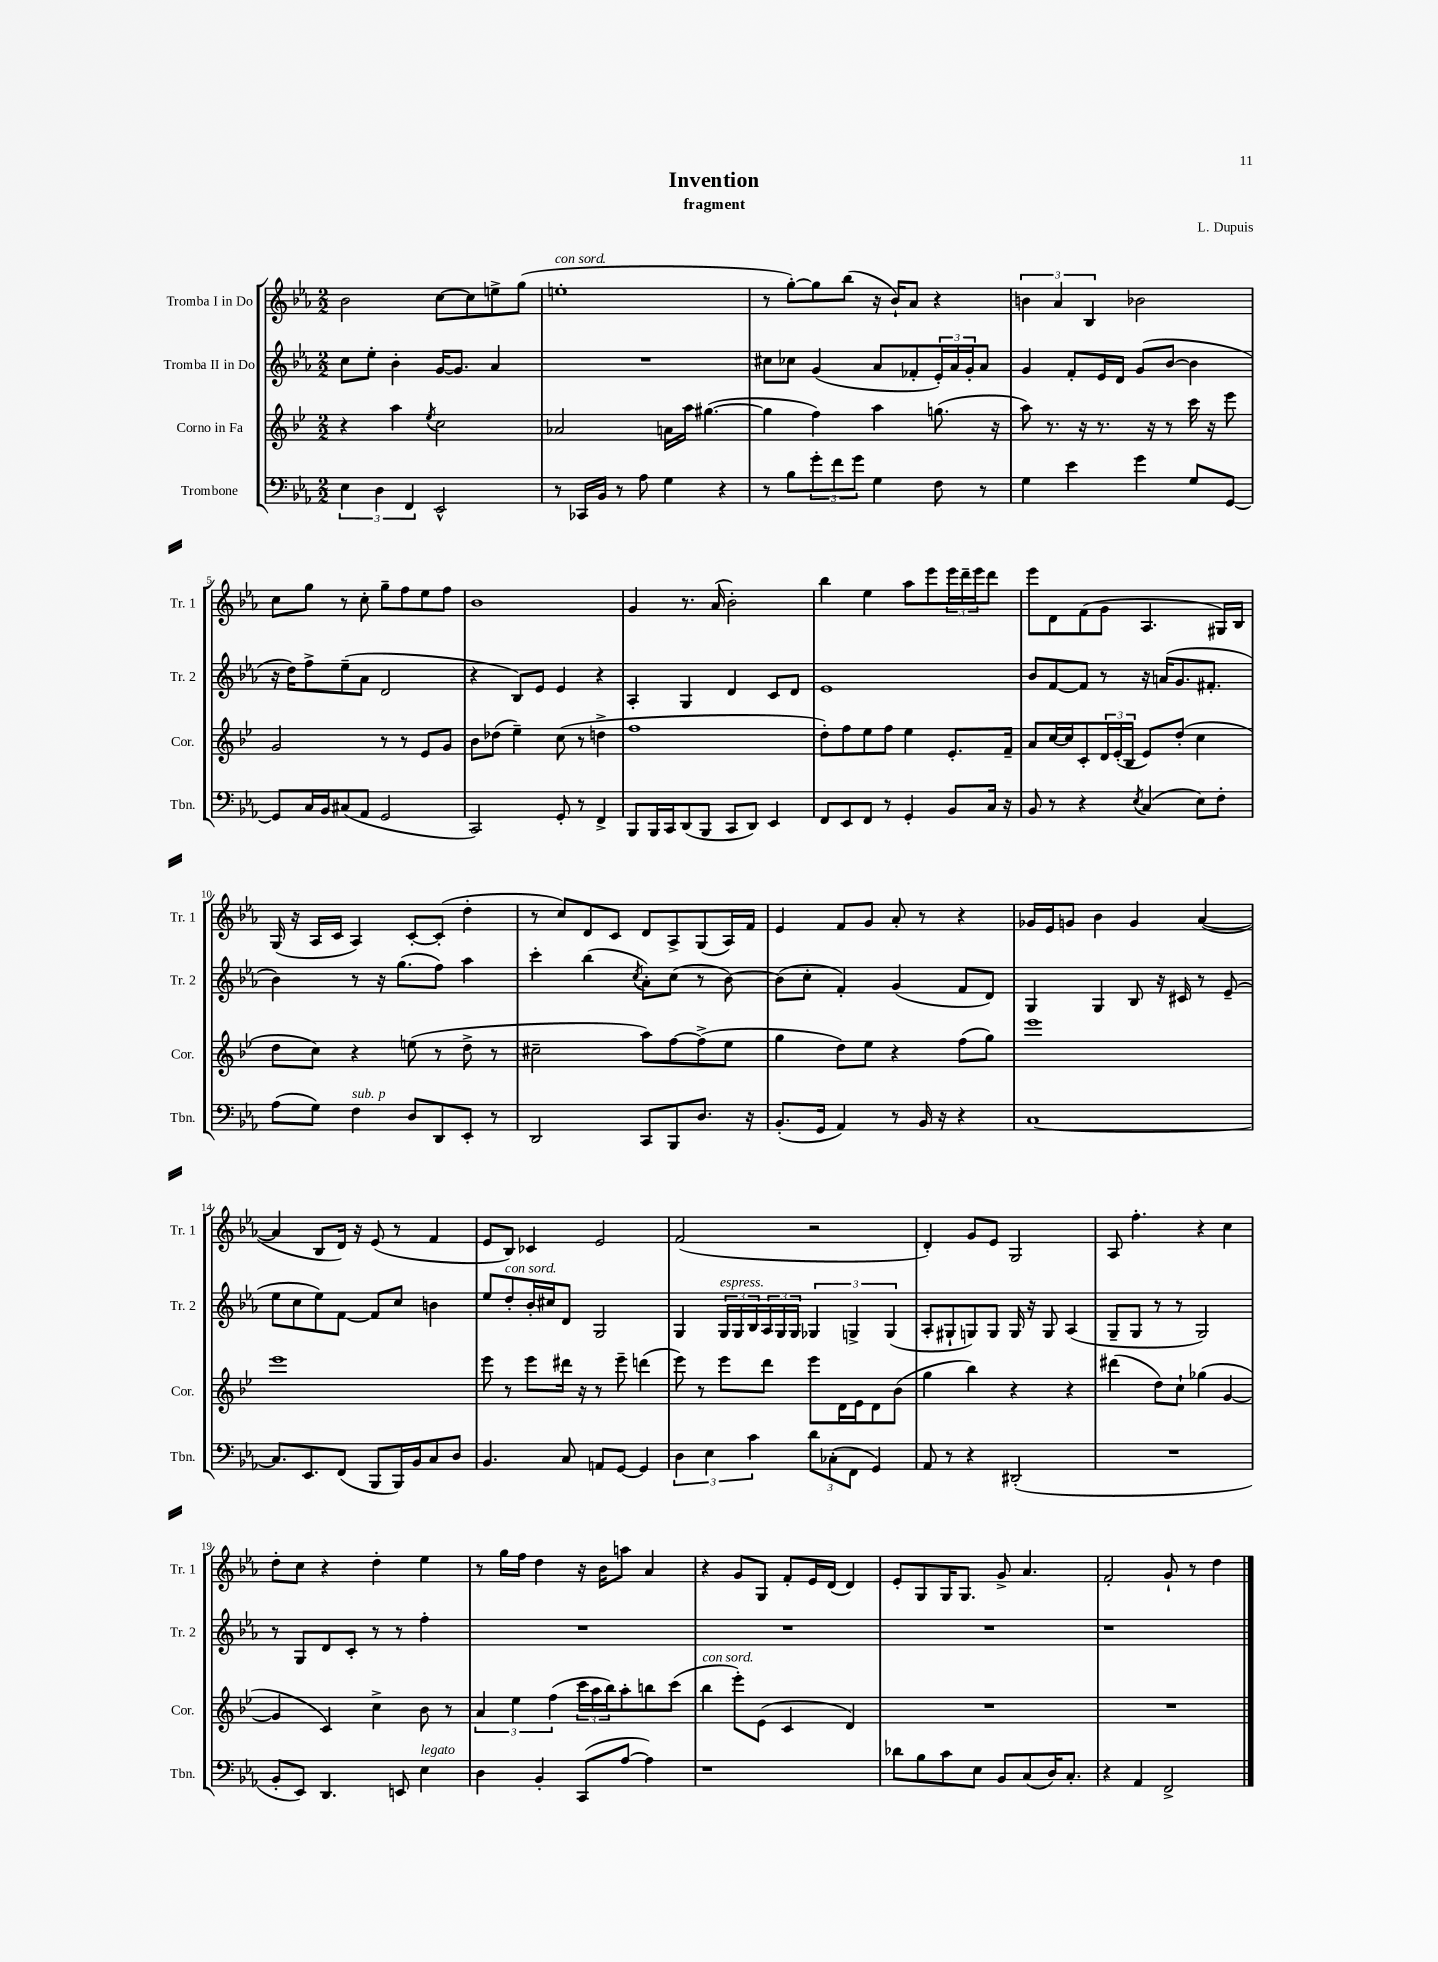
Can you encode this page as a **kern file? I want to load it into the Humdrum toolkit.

**kern	**kern	**kern	**kern
*staff4	*staff3	*staff2	*staff1
*clefF4	*clefG2	*clefG2	*clefG2
*k[b-e-a-]	*k[b-e-]	*k[b-e-a-]	*k[b-e-a-]
*M2/2	*M2/2	*M2/2	*M2/2
6E-	4r	8cc	2b-
.	.	8ee-'	.
6D	.	.	.
.	4aa	4b-'	.
6FF	.	.	.
.	8qee-	.	.
2EE-^^	2cc	[16g	[8cc
.	.	8.g]	.
.	.	.	8cc]
.	.	4a-	8ee^
.	.	.	(8gg
=	=	=	=
8r	2a-	1r	1ee'
16CC-	.	.	.
16BB-	.	.	.
8r	.	.	.
8A-	.	.	.
4G	16a	.	.
.	16aa	.	.
.	([4.gg#	.	.
4r	.	.	.
=	=	=	=
8r	4gg#]	8cc#	8r
8B-	.	8cc-	[8gg')
12g'	4ff)	(4g	8gg]
12f	.	.	.
.	.	.	(8bb-
12g	.	.	.
4G	4aa	8a-	16r
.	.	.	16b-`)
.	.	8f-'	8a-
8F	(8.gg	24e-')	4r
.	.	24a-	.
.	.	24g'	.
8r	.	8a-	.
.	16r	.	.
=	=	=	=
4G	8aa)	4g	6b
.	8.r	.	.
.	.	.	6a-
4e-	.	8f'	.
.	16r	.	.
.	.	.	6B-
.	8.r	16e-	.
.	.	16d	.
4g	.	(8g	2b-
.	16r	.	.
.	8r	[8b-	.
8G	16ccc	4b-]	.
.	16r	.	.
[8GG	8eee-	.	.
=	=	=	=
8GG]	2g	16r	8cc
.	.	16dd)	.
16C	.	8ff^	8gg
16BB-	.	.	.
(8C#	.	(8ee-~	8r
8AA-	.	8a-	8cc'
2GG	8r	2d	8gg~
.	8r	.	8ff
.	8e-	.	8ee-
.	8g	.	8ff
=	=	=	=
2CC)	8b-	4r	1b-
.	(8dd-	.	.
.	4ee-~)	8B-)	.
.	.	8e-	.
8GG'	(8cc	4e-	.
8r	8r	.	.
4FF^	4dd^	4r	.
=	=	=	=
8BBB-	1ff	4A-'	4g
16BBB-	.	.	.
16CC	.	.	.
(8DD	.	4G	8.r
8BBB-	.	.	.
.	.	.	(16a-
8CC	.	4d	2b-')
8DD)	.	.	.
4EE-	.	8c	.
.	.	8d	.
=	=	=	=
8FF	8dd')	1e-	4bb-
8EE-	8ff	.	.
8FF	8ee-	.	4ee-
8r	8ff	.	.
4GG'	4ee-	.	8aa-
.	.	.	8eee-
8BB-	8.e-'	.	24eee-
.	.	.	24ddd~
.	.	.	24eee-
16C	.	.	8ddd
16r	16f~	.	.
=	=	=	=
8BB-	8a	8b-	8eee-
8r	[16cc	[8f	8d
.	16cc]	.	.
4r	8c'	8f]	(8f
.	24d	8r	8g
.	(24e-'	.	.
.	24B-	.	.
8qE-	.	.	.
(4C	8e-)	16r	4.A-
.	.	(16a	.
.	(8dd'	8.g	.
8E-)	4cc	.	.
.	.	8.f#'	.
8F'	.	.	16G#)
.	.	.	16B-
=	=	=	=
(8A-	8dd	4b-)	(16G
.	.	.	16r
8G)	8cc)	.	16A-
.	.	.	16c
4F	4r	8r	4A-)
.	.	16r	.
.	.	(8.gg	.
8D	(8ee	.	[8c'
8DD	8r	8ff)	(8c']
8EE-'	8dd^	4aa-	4dd'
8r	8r	.	.
=	=	=	=
2DD	2cc#~	4ccc'	8r
.	.	.	8cc)
.	.	(4bb-	8d
.	.	.	8c
.	.	8qcc	.
8CC	8aa)	8a-')	8d
8BBB-	[8ff	(8cc	8A-^
8.D	(8ff^]	8r	(8G
.	8ee-	[8b-)	16A-)
16r	.	.	16f
=	=	=	=
(8.BB-'	4gg	(8b-]	4e-
.	.	8cc'	.
16GG	.	.	.
4AA-)	8dd)	4f')	8f
.	8ee-	.	8g
8r	4r	(4g	8a-'
16BB-	.	.	8r
16r	.	.	.
4r	(8ff	8f	4r
.	8gg)	8d)	.
=	=	=	=
[1C	1eee-	4G	16g-
.	.	.	16e-
.	.	.	8g
.	.	4G	4b-
.	.	8B-	4g
.	.	16r	.
.	.	16c#	.
.	.	8r	([4a-
.	.	(8e-~	.
=	=	=	=
8.C]	1eee-	8ee-	4a-]
.	.	8cc	.
8.EE-	.	.	.
.	.	8ee-)	8B-
(8FF	.	[8f	16d)
.	.	.	16r
8BBB-	.	8f]	(8e-
16BBB-)	.	8cc	8r
16BB-	.	.	.
8C	.	4b	4f
8D	.	.	.
=	=	=	=
4.BB-	8eee-	8ee-	8e-
.	8r	8dd'	8B-)
.	8eee-	16b-'	4c-
.	.	16cc#	.
8C	16ddd#	8d	.
.	16r	.	.
8AA	8r	2G	2e-
[8GG	8eee-~	.	.
4GG]	(4ddd	.	.
=	=	=	=
6D	8eee-)	4G	(2f
.	8r	.	.
6E-	.	.	.
.	8eee-	24G	.
.	.	24G	.
6c	.	24B-	.
.	8ddd	24A-	.
.	.	24G	.
.	.	24G	.
12d	8eee-	6G-	2r
(12C-'	.	.	.
.	16d	.	.
12FF	.	6G^	.
.	16e-	.	.
4GG)	8d	.	.
.	.	(6G	.
.	(8b-	.	.
=	=	=	=
8AA-	4gg	8A-'	4d')
8r	.	8G#`	.
4r	4bb-)	8G)	8g
.	.	8G	8e-
(2DD#'	4r	16G	2G
.	.	16r	.
.	.	8G	.
.	4r	(4A-	.
=	=	=	=
1r	(4ddd#	8G~	8A-
.	.	8G	4.ff'
.	8dd)	8r	.
.	8cc`	8r	.
.	(4gg-	2G)	4r
.	[4g	.	4cc
=	=	=	=
8BB-'	4g]	8r	8dd'
8EE-)	.	8G	8cc
4.DD	4c)	8d	4r
.	.	8c'	.
.	4cc^	8r	4dd'
8EE	.	8r	.
4E-	8b-	4ff'	4ee-
.	8r	.	.
=	=	=	=
4D	6a	1r	8r
.	.	.	16gg
.	6ee-	.	.
.	.	.	16ff
4BB-'	.	.	4dd
.	(6ff	.	.
(8CC	24ccc	.	16r
.	24aa	.	.
.	.	.	16b-
.	24bb-)	.	.
[8A-	8aa'	.	8aa
4A-])	8bb	.	4a-
.	(8ccc	.	.
=	=	=	=
1r	4bb-	1r	4r
.	8eee-')	.	8g
.	(8e-	.	8G
.	4c	.	8f'
.	.	.	16e-
.	.	.	(16d
.	4d)	.	4d)
=	=	=	=
8d-	1r	1r	8e-'
8B-	.	.	8G
8c	.	.	16G
.	.	.	8.G
8E-	.	.	.
8BB-	.	.	8g^
(8C	.	.	4.a-
16D)	.	.	.
8.C'	.	.	.
=	=	=	=
4r	1r	1r	2f'
4AA-	.	.	.
2FF^	.	.	8g`
.	.	.	8r
.	.	.	4dd
==	==	==	==
*-	*-	*-	*-
